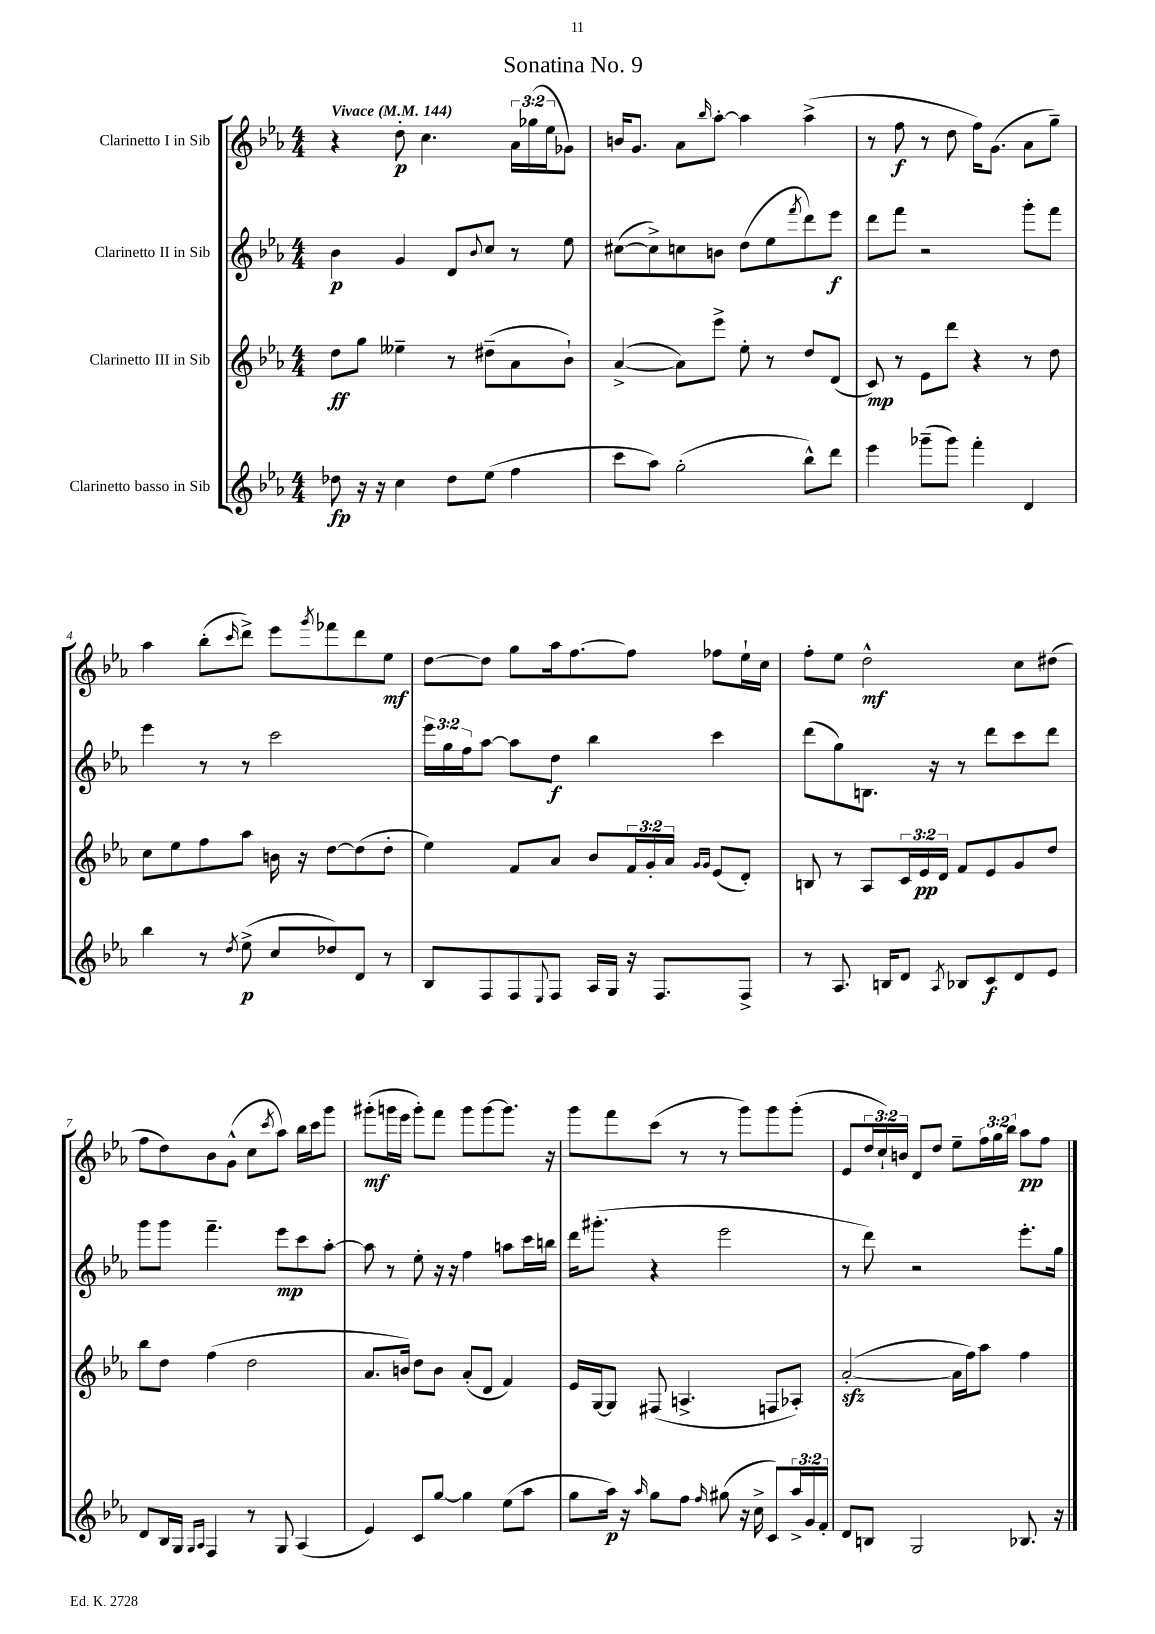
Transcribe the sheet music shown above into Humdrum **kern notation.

**kern	**dynam	**kern	**dynam	**kern	**dynam	**kern	**dynam
*part4	*part4	*part3	*part3	*part2	*part2	*part1	*part1
*staff4	*staff4	*staff3	*staff3	*staff2	*staff2	*staff1	*staff1
*I"Clarinetto basso in Sib	*	*I"Clarinetto III in Sib	*	*I"Clarinetto II in Sib	*	*I"Clarinetto I in Sib	*
*clefG2	*	*clefG2	*	*clefG2	*	*clefG2	*
*k[b-e-a-]	*	*k[b-e-a-]	*	*k[b-e-a-]	*	*k[b-e-a-]	*
*M4/4	*	*M4/4	*	*M4/4	*	*M4/4	*
*MM144	*	*MM144	*	*MM144	*	*MM144	*
=1	=1	=1	=1	=1	=1	=1	=1
!	!	!	!	!	!	!LO:TX:a:B:t=Vivace	!
8dd-X\	fp	8dd\L	ff	4b-\	p	4r	.
16r	.	8gg\J	.	.	.	.	.
16r	.	.	.	.	.	.	.
4cc\	.	4ee--X~\	.	4g/	.	8dd'\	p
.	.	.	.	.	.	4.cc\	.
8dd-\L	.	8r	.	8d/L	.	.	.
.	.	.	.	8qqb-/	.	.	.
(8ee-\J	.	(8dd#X~\L	.	8cc/J	.	.	.
4ff\	.	8a-\	.	8r	.	24a-\LL	.
.	.	.	.	.	.	(24gg-X\	.
.	.	.	.	.	.	24ee-\J	.
.	.	8b-`\J)	.	8ee-\	.	8g-X\J)	.
=2	=2	=2	=2	=2	=2	=2	=2
8ccc\L	.	([4a-^/	.	([8cc#X\L	.	16bn/KL	.
.	.	.	.	.	.	8.g/J	.
8aa-\J)	.	.	.	8cc#^\])	.	.	.
(2gg'\	.	8a-\L])	.	8ccn\	.	8a-\L	.
.	.	.	.	.	.	16qqbb-/	.
.	.	8eee-^\J	.	8bn\J	.	[8aa-'\J	.
.	.	8ee-'\	.	(8dd\L	.	4aa-\]	.
.	.	8r	.	8ee-\	.	.	.
.	.	.	.	8qfff/	.	.	.
8bb-^^\L)	.	8dd/L	.	8ddd\)	.	(4aa-^\	.
8ddd\J	.	(8d/J	.	8eee-\J	f	.	.
=3	=3	=3	=3	=3	=3	=3	=3
4eee-\	.	8c/)	mp	8ddd\L	.	8r	.
.	.	8r	.	8fff\J	.	8ff\	f
(8ggg-X~\L	.	8e-\L	.	2r	.	8r	.
8ggg-\J)	.	8ddd\J	.	.	.	8dd\	.
4fff'\	.	4r	.	.	.	16ff\KL)	.
.	.	.	.	.	.	(8.g\J	.
4d/	.	8r	.	8ggg'\L	.	8a-\L	.
.	.	8dd\	.	8fff\J	.	8gg~\J)	.
!!LO:LB:g=z
=4	=4	=4	=4	=4	=4	=4	=4
4bb-\	.	8cc\L	.	4eee-\	.	4aa-\	.
.	.	8ee-\	.	.	.	.	.
8r	.	8ff\	.	8r	.	(8bb-'\L	.
8qdd/	.	.	.	.	.	16qqccc/	.
(8ee-^\	p	8aa-\J	.	8r	.	8ddd^\J)	.
8cc/L	.	16bn\	.	2ccc\	.	8eee-\L	.
.	.	16r	.	.	.	.	.
.	.	.	.	.	.	8qggg/	.
8dd-X/)	.	[8dd\L	.	.	.	8fff-X\	.
8d/J	.	(8dd\]	.	.	.	8ddd\	.
8r	.	8dd'\J	.	.	.	8ee-\J	mf
=5	=5	=5	=5	=5	=5	=5	=5
8B-/L	.	4ee-\)	.	24eee-\LL	.	[8dd\L	.
.	.	.	.	24gg\	.	.	.
.	.	.	.	24ff\J	.	.	.
8F/	.	.	.	[8aa-\J	.	8dd\J]	.
8F/	.	8f/L	.	8aa-\L]	.	8gg\L	.
8qqE-/	.	.	.	.	.	.	.
8F/J	.	8a-/J	.	8dd\J	f	16aa-\k	.
.	.	.	.	.	.	[8.ff\	.
16A-/LL	.	8b-/L	.	4bb-\	.	.	.
16G/JJ	.	.	.	.	.	.	.
16r	.	24f/L	.	.	.	8ff\J]	.
.	.	24g'/	.	.	.	.	.
8.F/L	.	.	.	.	.	.	.
.	.	24a-/JJ	.	.	.	.	.
.	.	16qqg/LL	.	.	.	.	.
.	.	16qqg/JJ	.	.	.	.	.
.	.	(8e-/L	.	4ccc\	.	8ff-X\L	.
8F^/J	.	8d'/J)	.	.	.	16ee-`\L	.
.	.	.	.	.	.	16cc\JJ	.
=6	=6	=6	=6	=6	=6	=6	=6
8r	.	8Bn/	.	(8ddd\L	.	8ff'\L	.
8.A-/	.	8r	.	8gg\)	.	8ee-\J	.
.	.	8A-/L	.	8.Bn\J	.	2dd^^\	mf
16Bn/KL	.	.	.	.	.	.	.
8d/J	.	24c/L	.	.	.	.	.
.	.	24e-/	pp	.	.	.	.
.	.	.	.	16r	.	.	.
.	.	24d/JJ	.	.	.	.	.
8qA-/	.	.	.	.	.	.	.
8B-X/L	.	8f/L	.	8r	.	.	.
8c/	f	8e-/	.	8ddd\L	.	.	.
8d/	.	8g/	.	8ccc\	.	8cc\L	.
8e-/J	.	8dd/J	.	8ddd\J	.	(8dd#X\J	.
!!LO:LB:g=z
=7	=7	=7	=7	=7	=7	=7	=7
8d/L	.	8bb-\L	.	8ggg\L	.	8ff\L	.
16B-/L	.	8dd\J	.	8ggg\J	.	8dd\)	.
16G/JJ	.	.	.	.	.	.	.
16qqG/LL	.	.	.	.	.	.	.
16qqA-/JJ	.	.	.	.	.	.	.
4F/	.	(4ff\	.	4.fff~\	.	8b-\	.
.	.	.	.	.	.	(8g^^\J	.
8r	.	2dd\	.	.	.	8cc\L	.
.	.	.	.	.	.	8qccc/	.
8G/	.	.	.	8eee-\L	mp	8aa-\J)	.
(4A-/	.	.	.	8ccc\	.	16bb-\LL	.
.	.	.	.	.	.	16ccc\J	.
.	.	.	.	[8aa-'\J	.	8ggg\J	.
=8	=8	=8	=8	=8	=8	=8	=8
4e-/)	.	8.a-/L	.	8aa-\]	.	(8ggg#X'\L	mf
.	.	.	.	8r	.	16gggn\L	.
.	.	16bn/Jk)	.	.	.	16eee-\JJ	.
8c/L	.	8dd\L	.	8ee-'\	.	8ggg'\L)	.
[8gg/J	.	8b\J	.	16r	.	8fff\J	.
.	.	.	.	16r	.	.	.
4gg\]	.	(8a-'/L	.	4ff\	.	8ggg\L	.
.	.	8d/J	.	.	.	[8ggg\	.
(8ee-\L	.	4f/)	.	8aan\L	.	8.ggg\J]	.
8aa-\J	.	.	.	16ccc\L	.	.	.
.	.	.	.	16bbn\JJ	.	16r	.
=9	=9	=9	=9	=9	=9	=9	=9
8gg\L	.	16e-/LL	.	16ddd\KL	.	8ggg\L	.
.	.	[16G/J	.	(8.ggg#X'\J	.	.	.
16aa-\Jk)	p	8G/J]	.	.	.	8fff\	.
16r	.	.	.	.	.	.	.
16qqaa-/	.	.	.	.	.	.	.
8gg\L	.	(8F#X/	.	4r	.	(8ccc\J	.
8ff\J	.	4.An^/	.	.	.	8r	.
16qqff/	.	.	.	.	.	.	.
(8gg#X\	.	.	.	2eee-\	.	8r	.
16r	.	.	.	.	.	8ggg\L)	.
16cc^\	.	.	.	.	.	.	.
8c/L)	.	8Fn/L	.	.	.	8ggg\	.
24aa-^/L	.	8A-X'/J)	.	.	.	(8ggg'\J	.
24g/	.	.	.	.	.	.	.
24f'/JJ	.	.	.	.	.	.	.
=10	=10	=10	=10	=10	=10	=10	=10
8d/L	.	([2a-zz'/	.	8r	.	8e-/L	.
8Bn/J	.	.	.	8ddd\)	.	24dd/L	.
.	.	.	.	.	.	24cc`/)	.
.	.	.	.	.	.	24bn/JJ	.
2G/	.	.	.	2r	.	8d/L	.
.	.	.	.	.	.	8dd/J	.
.	.	16a-\LL]	.	.	.	8ee-~\L	.
.	.	16ff\J)	.	.	.	.	.
.	.	8aa-\J	.	.	.	24ff\L	.
.	.	.	.	.	.	24gg\	.
.	.	.	.	.	.	24bb-\JJ	.
8.B-X/	.	4ff\	.	8.eee-'\L	.	8aa-\L	pp
.	.	.	.	.	.	8ff\J	.
16r	.	.	.	16gg\Jk	.	.	.
==	==	==	==	==	==	==	==
*-	*-	*-	*-	*-	*-	*-	*-
